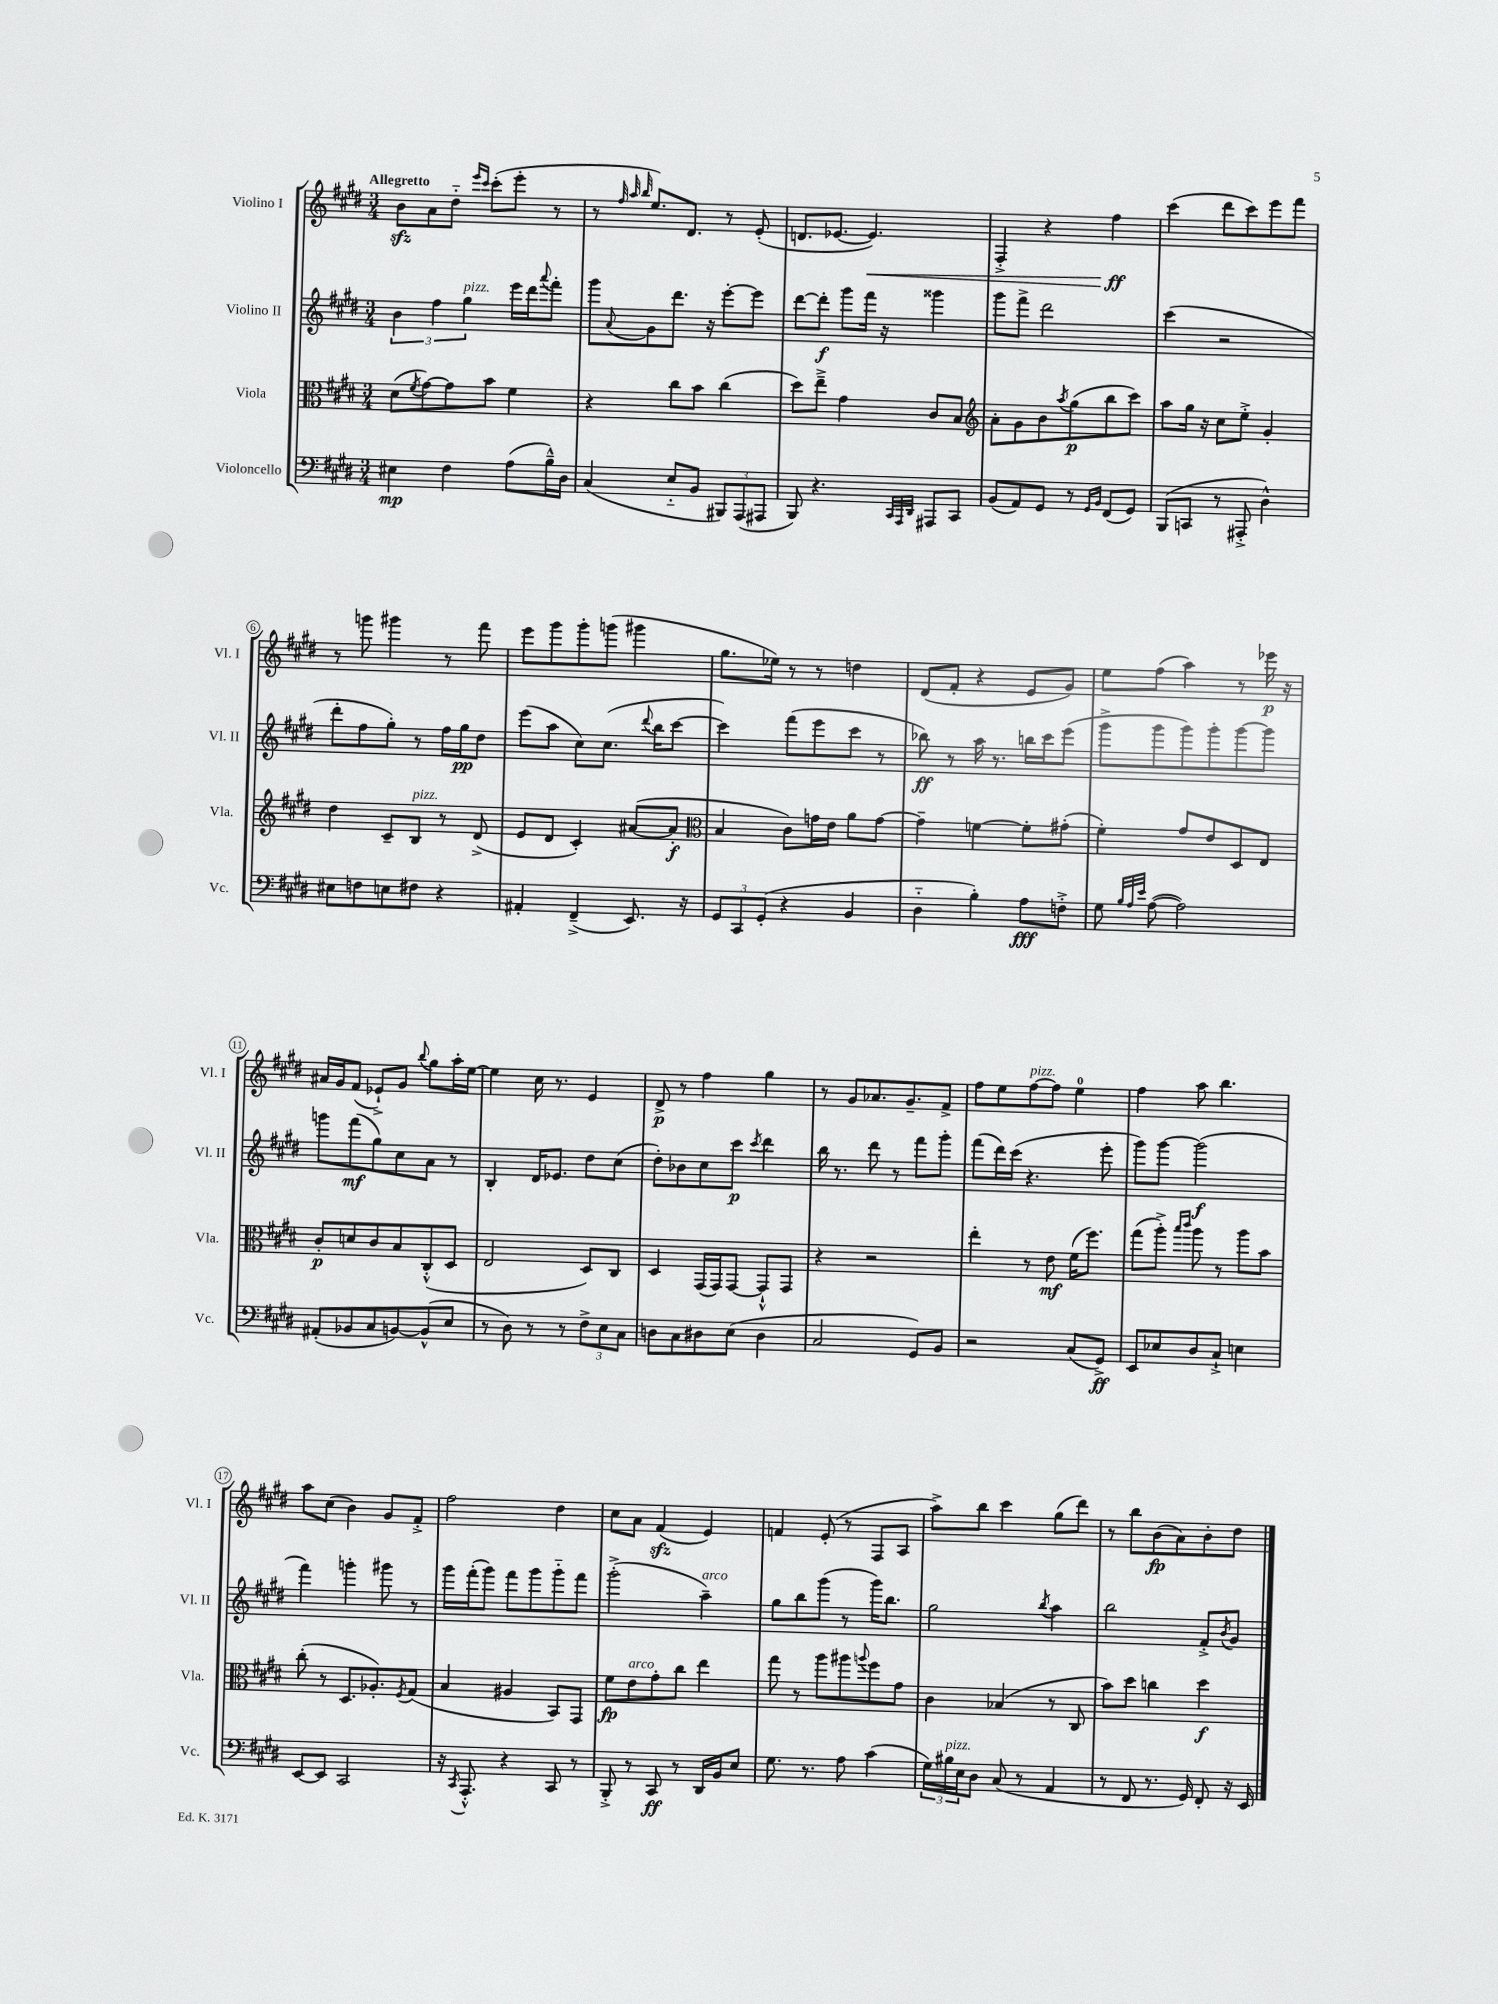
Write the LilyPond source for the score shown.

<<
\new StaffGroup <<
\new Staff = "s0" \with { instrumentName = "Violino I" shortInstrumentName = "Vl. I" } {
    \clef treble \key e \major \numericTimeSignature \time 3/4 \tempo "Allegretto"
    b'8\sfz a'8 dis''8-_ \grace { e'''16 cis'''16 } cis'''8-.( e'''8-. r8 |
    r8 \grace { fis''32 a''32 b''32 } e''8.) dis'8. r8 e'8-.( |
    d'8. ees'8.~ ees'4.\<) |
    fis4-.-> r4 fis''4\ff\! |
    cis'''4( dis'''8 cis'''8) e'''8 fis'''8 |
    r8 g'''8 gis'''4 r8 fis'''8 |
    e'''8 gis'''8 gis'''8-. g'''8( gis'''4 |
    gis''8. ees''16) r8 r8 d''4 |
    dis'8( fis'8-. r4 e'8 gis'8) |
    e''8 fis''8( a''4) r8 ees'''16\p r16 |
    ais'16 gis'16 fis'8( ees'8-!->) gis'8 \appoggiatura { b''8 } gis''8 a''16-. e''16~ |
    e''4 cis''16 r8. e'4 |
    dis'8->\p r8 fis''4 gis''4 |
    r8 gis'8 aes'8. gis'8.-- fis'8-> |
    fis''8 e''8 fis''8~^\markup { \italic "pizz." } fis''8 e''4-0 |
    fis''4 a''8 b''4. |
    a''8 cis''8( b'4) gis'8 fis'8-.-> |
    fis''2 dis''4 |
    cis''8 a'8 fis'4\sfz( e'4) |
    f'4 e'8-.( r8 fis8 a8 |
    a''8->) b''8 cis'''4 gis''8( dis'''8) |
    r8 b''8 b'8\fp( a'8) b'8-. dis''8 \bar "|." |
}
\new Staff = "s1" \with { instrumentName = "Violino II" shortInstrumentName = "Vl. II" } {
    \clef treble \key e \major \numericTimeSignature \time 3/4
    \tuplet 3/2 { b'4 fis''4 gis''4^\markup { \italic "pizz." } } e'''16 dis'''16 \appoggiatura { a'''8 } fis'''8-. |
    gis'''8 \appoggiatura { a'8 } gis'8 dis'''8. r16 e'''8~-. e'''8 |
    dis'''8~ dis'''8-.\f gis'''8 fis'''16 r16 gisis'''4 |
    gis'''8 fis'''8-> dis'''2 |
    cis'''4( r2 |
    dis'''8-. fis''8 gis''8-.) r8 fis''16 gis''16\pp dis''8 |
    e'''8( a''8 cis''8) cis''8.( \appoggiatura { dis'''8 } b''16 cis'''8~ |
    cis'''4) fis'''8( e'''8 cis'''8 r8 |
    bes''8\ff) r8 a''16 r8. b''16 cis'''16 e'''8( |
    gis'''8-> gis'''8 gis'''8) gis'''8-. gis'''8~ gis'''8 |
    g'''8 fis'''8\mf( gis''8) cis''8 a'8 r8 |
    b4-. dis'16 ees'8. dis''8 cis''8( |
    dis''8-.) bes'8 cis''8 cis'''8\p \acciaccatura { cis'''8 } dis'''4 |
    b''16 r8. dis'''8 r8 fis'''8 gis'''8-. |
    fis'''8( dis'''16) cis'''16( r4. e'''8-. |
    gis'''8) gis'''8~ gis'''2\f( |
    fis'''4) g'''4-. gis'''8 r8 |
    gis'''16 fis'''16-.( gis'''8) fis'''8 gis'''8 gis'''8-_ fis'''8 |
    gis'''2-.->( a''4--^\markup { \italic "arco" }) |
    gis''8 b''8 gis'''8( r8 gis'''16) b''8. |
    gis''2 \acciaccatura { b''8 } a''4 |
    b''2 fis'8-.-> \acciaccatura { b'8 } gis'8 \bar "|." |
}
\new Staff = "s2" \with { instrumentName = "Viola" shortInstrumentName = "Vla." } {
    \clef alto \key e \major \numericTimeSignature \time 3/4
    dis'8( \acciaccatura { fis'8 } gis'8~) gis'8 b'8 fis'4 |
    r4 cis''8 b'8 cis''4( |
    dis''8) e''8---> gis'4 cis'8 b8 |
    \clef treble a'8-. gis'8 b'8 \acciaccatura { a''8 } gis''8\p( b''8 cis'''8) |
    a''8 gis''16 r16 cis''8 e''8-.-> gis'4-. |
    dis''4 cis'8-- b8^\markup { \italic "pizz." } r8 dis'8->( |
    e'8 dis'8 cis'4-.) ais'8~( ais'8-.\f |
    \clef alto b4 cis'8) g'16 e'16 a'8 g'8~ |
    g'4-- f'4~ f'8-. gis'8-.( |
    fis'4-.) gis'8 e'8 dis8 e8 |
    cis'8-.\p d'8 cis'8 b8 cis8-.-^( dis8 |
    e2 dis8) cis8 |
    dis4 gis,16( gis,16) gis,8~ gis,8-!-^ gis,8 |
    r4 r2 |
    e''4-. r8 e'8\mf fis'16( fis''8.) |
    gis''8( a''8-.->) \grace { b''16 cis'''16 } a''8 r8 a''8 b'8 |
    cis''8-.( r8 dis8. aes8.-.) \acciaccatura { fis8 } gis8( |
    b4 ais4 b,8) gis,8 |
    fis'8\fp e'8^\markup { \italic "arco" } gis'8-. cis''8 e''4 |
    gis''8 r8 a''8 ais''8 \appoggiatura { a''8 } fis''8 gis'8 |
    cis'4 bes4( r8 cis8 |
    b'8) dis''8 c''4 dis''4\f \bar "|." |
}
\new Staff = "s3" \with { instrumentName = "Violoncello" shortInstrumentName = "Vc." } {
    \clef bass \key e \major \numericTimeSignature \time 3/4
    eis4\mp fis4 a8( b16---^) dis16 |
    cis4( e8-_ b,8 \tuplet 3/2 { bis,,8) a,,8( ais,,8 } |
    b,,8) r4. \grace { cis,32 a,,32 dis,32 } ais,,8 cis,8 |
    b,8( a,8) gis,8 r8 \grace { gis,16 b,16 } fis,8( gis,8) |
    b,,8( c,8 r8 ais,,8-.-> dis4-^) |
    eis8 f8 e8 fis8 r4 |
    ais,4-. fis,4--->( e,8.) r16 |
    \tuplet 3/2 { gis,8 cis,8 gis,8-.( } r4 b,4 |
    dis4-_ b4-.) a8\fff f8-.-> |
    gis8 \grace { b32 a32 e'32 } a8~( a2) |
    ais,8-.( bes,8 cis8 b,8~) b,8-^( e8 |
    r8 dis8) r8 r8 \tuplet 3/2 { fis8-> e8 cis8 } |
    d8 cis8 dis8 e8( dis4 |
    cis2 gis,8) b,8 |
    r2 cis8( gis,8->\ff) |
    e,8 ees8 dis8 cis8-!-> e4 |
    e,8~ e,8 cis,2 |
    r16 \acciaccatura { cis,8 } a,,8.-.-^ r4 cis,8 r8 |
    b,,8-.-> r8 cis,8\ff r8 dis,16 b,16 e8 |
    gis8. r8. a8 cis'4( |
    \tuplet 3/2 { gis16) bis16^\markup { \italic "pizz." } e16 } dis8 cis8( r8 a,4 |
    r8 fis,8 r8. gis,16) fis,8-. r16 e,16 \bar "|." |
}
>>
>>
\layout { \context { \Score \override BarNumber.stencil = #(make-stencil-circler 0.1 0.3 ly:text-interface::print) } }
